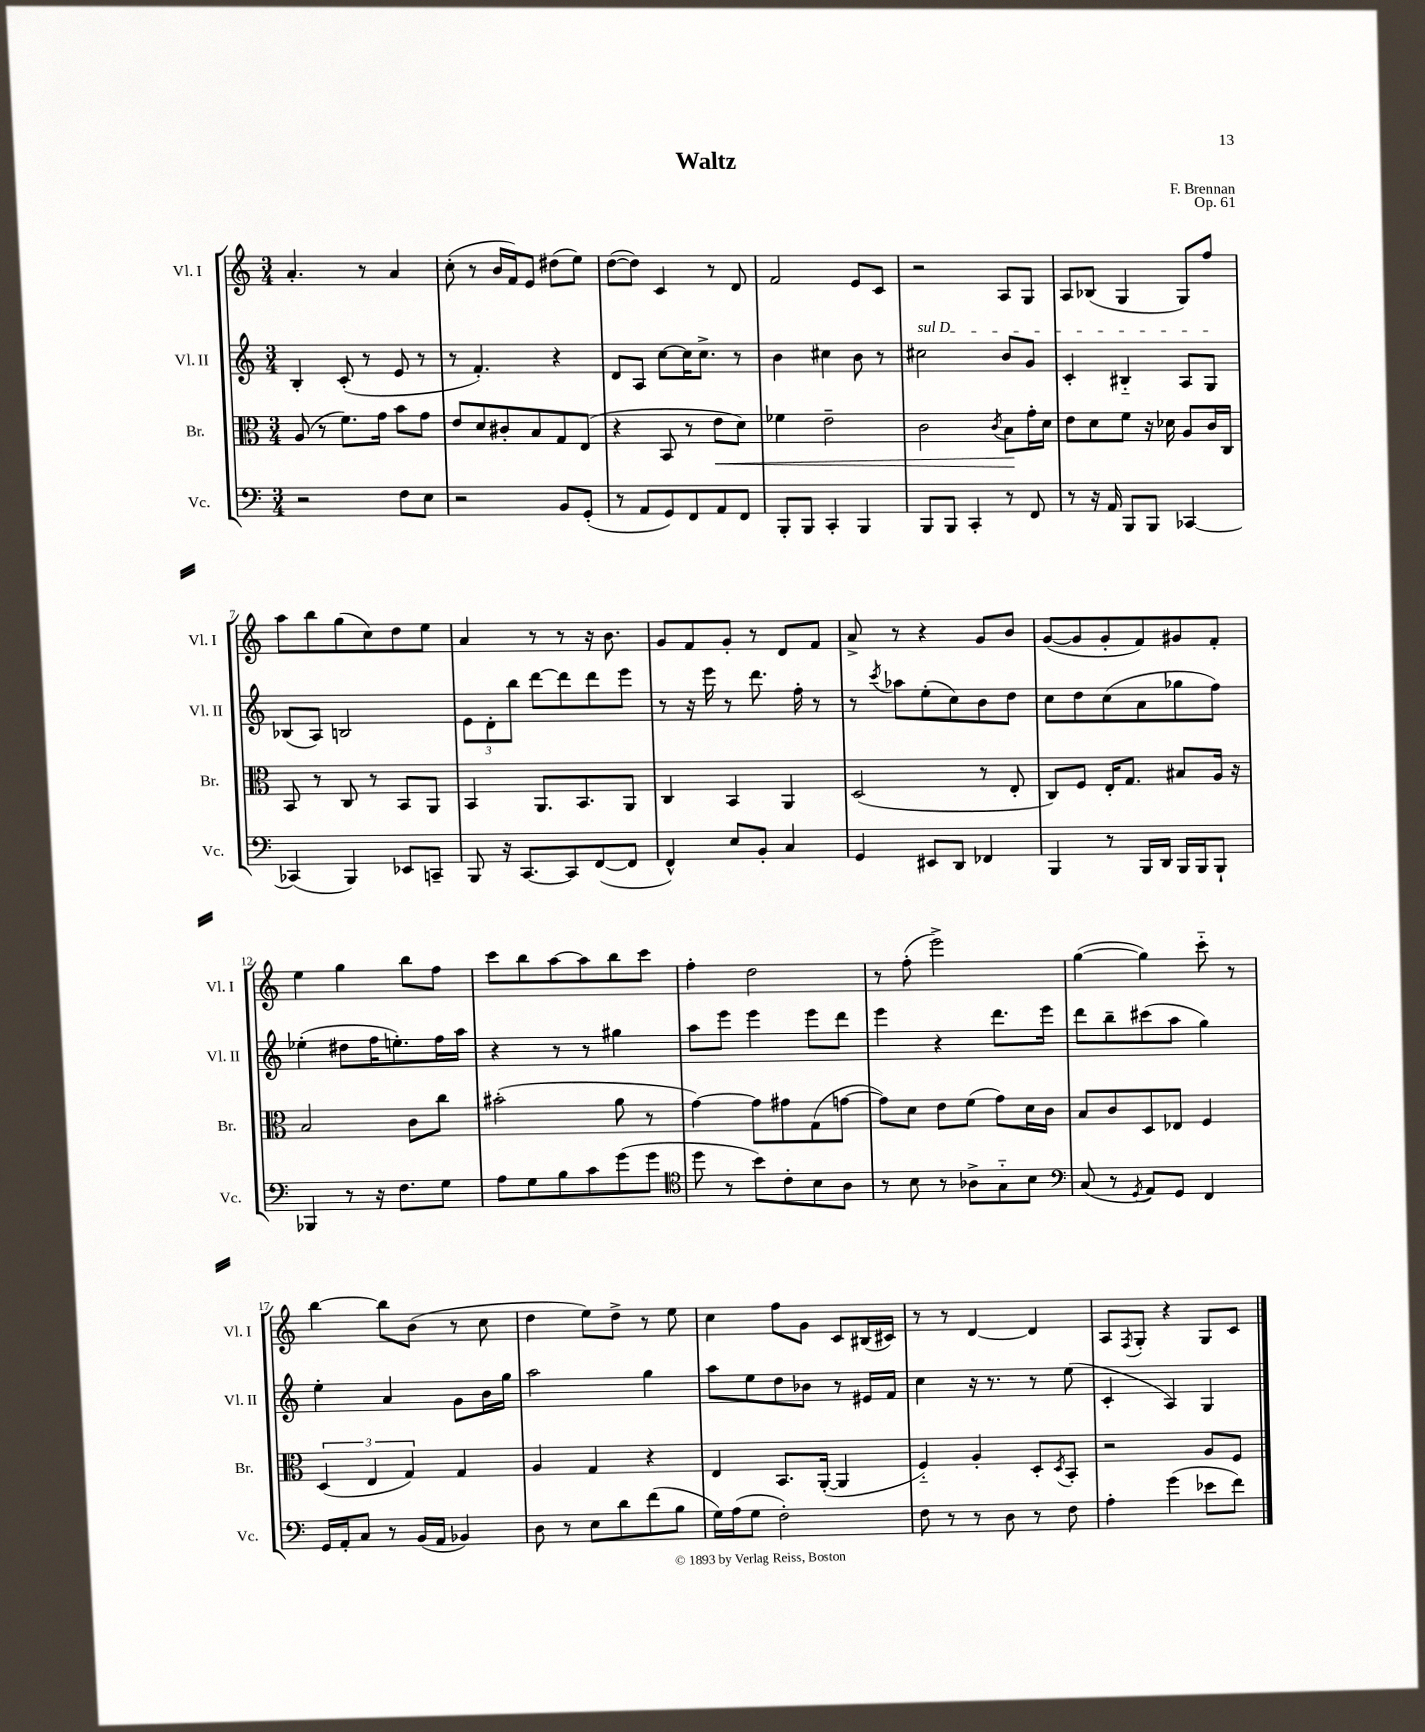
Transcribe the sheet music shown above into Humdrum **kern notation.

**kern	**kern	**dynam	**kern	**kern
*part4	*part3	*part3	*part2	*part1
*staff4	*staff3	*staff3	*staff2	*staff1
*I"Vc.	*I"Br.	*	*I"Vl. II	*I"Vl. I
*I'Vc.	*I'Br.	*	*I'Vl. II	*I'Vl. I
*clefF4	*clefC3	*	*clefG2	*clefG2
*k[]	*k[]	*	*k[]	*k[]
*M3/4	*M3/4	*	*M3/4	*M3/4
=1	=1	=1	=1	=1
2r	(8A/	.	4B'/	4.a'/
.	8r	.	.	.
.	8.f\L)	.	(8c'/	.
.	.	.	8r	8r
.	16g\Jk	.	.	.
8F\L	8b\L	.	8e/	4a/
8E\J	8g\J	.	8r	.
=2	=2	=2	=2	=2
2r	8e/L	.	8r	(8cc'\
.	8d/	.	4.f'/)	8r
.	8c#X'/	.	.	16b/LL
.	.	.	.	16f/J)
.	8B/	.	.	8e/J
8BB/L	8G/	.	4r	(8dd#X\L
(8GG'/J	(8E/J	.	.	8ee\J)
=3	=3	=3	=3	=3
8r	4r	.	8d/L	([8dd\L
8AA/L	.	.	8A/J	8dd\J])
8GG/)	8BB/	.	[8cc\L	4c/
8FF/	8r	.	16cc\K]	.
.	.	.	8.cc^\J	.
!	!	!LO:HP:b	!	!
8AA/	8e\L	<	.	8r
8FF/J	8d\J)	.	8r	8d/
=4	=4	=4	=4	=4
8BBB'/L	4f-X\	.	4b\	2f/
8BBB/J	.	.	.	.
4CC'/	2e~\	.	4cc#X\	.
4BBB/	.	.	8b\	8e/L
.	.	.	8r	8c/J
=5	=5	=5	=5	=5
!	!	!	!LO:TX:a:i:t=sul D	!
8BBB/L	2c\	.	2cc#X\	2r
8BBB/J	.	.	.	.
4CC'/	.	.	.	.
.	8qc/	.	.	.
8r	8B\L	.	8b/L	8A/L
8FF/	16g'\L	[	8g/J	8G/J
.	16d\JJ	.	.	.
=6	=6	=6	=6	=6
8r	8e\L	.	4c'/	8A/L
16r	8d\	.	.	(8B-X/J
16AA/	.	.	.	.
8BBB/L	8f\J	.	4B#X/	4G/
8BBB/J	16r	.	.	.
.	16d-X\	.	.	.
[4CC-X/	8A/L	.	8A/L	8G/L)
.	16c/L	.	8G/J	8ff/J
.	16C/JJ	.	.	.
!!LO:LB:g=z
=7	=7	=7	=7	=7
(4CC-X/]	8BB/	.	(8B-X/L	8aa\L
.	8r	.	8A/J)	8bb\
4BBB/)	8C/	.	2Bn/	(8gg\
.	8r	.	.	8cc\)
8EE-X/L	8BB/L	.	.	8dd\
8CCn~/J	8AA/J	.	.	8ee\J
=8	=8	=8	=8	=8
8BBB/	4BB/	.	12e\L	4a/
.	.	.	12d'\	.
16r	.	.	.	.
.	.	.	12bb\J	.
[8.CC/L	.	.	.	.
.	8.AA/L	.	[8ddd\L	8r
8CC/]	.	.	8ddd\]	8r
.	8.BB/	.	.	.
([8FF/	.	.	8ddd\	16r
.	.	.	.	8.b\
8FF/J]	8AA/J	.	8eee\J	.
=9	=9	=9	=9	=9
4FF^^/)	4C/	.	8r	8g/L
.	.	.	16r	8f/
.	.	.	16eee\	.
8E/L	4BB/	.	8r	8g'/J
8BB'/J	.	.	8.ddd\	8r
4C/	4AA/	.	.	8d/L
.	.	.	16ff'\	.
.	.	.	8r	8f/J
=10	=10	=10	=10	=10
4GG/	(2D/	.	8r	8a^/
.	.	.	8qccc/	.
.	.	.	8aa-X\L	8r
8EE#X/L	.	.	(8ee'\	4r
8DD/J	.	.	8cc\)	.
4FF-X/	8r	.	8b\	8g/L
.	8E'/	.	8dd\J	8b/J
=11	=11	=11	=11	=11
4BBB/	8C/L)	.	8cc\L	([8g/L
.	8F/J	.	8dd\	8g/]
8r	16E'/KL	.	(8cc\	8g'/
.	8.G/J	.	.	.
16BBB/LL	.	.	8a\	8f/)
16DD/JJ	.	.	.	.
16BBB/LL	8B#X/L	.	8gg-X\	8g#X/
16BBB/J	.	.	.	.
8BBB`/J	16A/Jk	.	8ff\J)	8f'/J
.	16r	.	.	.
!!LO:LB:g=z
=12	=12	=12	=12	=12
4BBB-X/	2B/	.	(4ee-X'\	4ee\
8r	.	.	8dd#X\L	4gg\
16r	.	.	16ff\K	.
8.F\L	.	.	8.een'\)	.
.	8c\L	.	.	8bb\L
8G\J	8cc\J	.	16ff\L	8ff\J
.	.	.	16aa\JJ	.
=13	=13	=13	=13	=13
8A\L	(2b#X'\	.	4r	8ccc\L
8G\	.	.	.	8bb\
8B\	.	.	8r	[8aa\
8c\	.	.	8r	8aa\]
(8g\	8a\	.	4gg#X\	8bb\
8g\J	8r	.	.	8ccc\J
=14	=14	=14	=14	=14
*clefC4	*	*	*	*
8dd\	[4g\)	.	8aa\L	4ff'\
8r	.	.	8eee\J	.
8b\L)	8g\L]	.	4eee\	2dd\
8c'\	8g#X\	.	.	.
8B\	(8G\	.	8eee\L	.
8A\J	[8gn\J	.	8ddd\J	.
=15	=15	=15	=15	=15
8r	8g\L])	.	4eee\	8r
8B\	8d\J	.	.	(8ff'\
8r	8e\L	.	4r	2eee^\)
8A-X^\L	(8f\J	.	.	.
8G\	8g\L)	.	8.ddd\L	.
8B\J	16d\L	.	.	.
.	16c\JJ	.	16eee\Jk	.
=16	=16	=16	=16	=16
*clefF4	*	*	*	*
(8C/	8B/L	.	8ddd\L	([4gg\
8r	8c/	.	8bb~\	.
8qGG/	.	.	.	.
8AA/L)	8D/	.	(8ccc#X\	4gg\])
8GG/J	8E-X/J	.	8aa\J	.
4FF/	4F/	.	4gg\)	8ccc\
.	.	.	.	8r
!!LO:LB:g=z
=17	=17	=17	=17	=17
16GG/LL	(6D/	.	4ee'\	[4bb\
16AA'/J	.	.	.	.
8C/J	.	.	.	.
.	6E/	.	.	.
8r	.	.	4a/	8bb\L]
.	6G/)	.	.	.
(16BB/LL	.	.	.	(8b\J
16AA/JJ	.	.	.	.
4BB-X/)	4G/	.	8g\L	8r
.	.	.	16b\L	8cc\
.	.	.	16gg\JJ	.
=18	=18	=18	=18	=18
8D\	4A/	.	2aa\	4dd\
8r	.	.	.	.
8E\L	4G/	.	.	8ee\L)
8d\	.	.	.	8dd^\J
(8f\	4r	.	4gg\	8r
8B\J	.	.	.	8ee\
=19	=19	=19	=19	=19
16G\LL)	4E/	.	8aa\L	4cc\
(16A\J	.	.	.	.
8G\J	.	.	8ee\	.
2F'\)	8.BB/L	.	8dd\	8ff\L
.	.	.	8b-X\J	8g\J
.	([16AA'/Jk	.	.	.
.	4AA/]	.	8r	8c/L
.	.	.	16e#X/LL	(16B#X/L
.	.	.	16f/JJ	16c#X/JJ)
=20	=20	=20	=20	=20
8F\	4F/)	.	4cc\	8r
8r	.	.	.	8r
8r	4A'/	.	16r	[4d/
.	.	.	8.r	.
8D\	.	.	.	.
8r	8D'/L	.	8r	4d/]
.	8qD/	.	.	.
8F\	8BB'/J	.	(8ee\	.
=21	=21	=21	=21	=21
4A'\	2r	.	4c'/	8A/L
.	.	.	.	8qF/
.	.	.	.	8G'/J
(4g\	.	.	4A/)	4r
8e-X\L	8A/L	.	4G/	8G/L
8f\J)	8F/J	.	.	8c/J
==	==	==	==	==
*-	*-	*-	*-	*-
